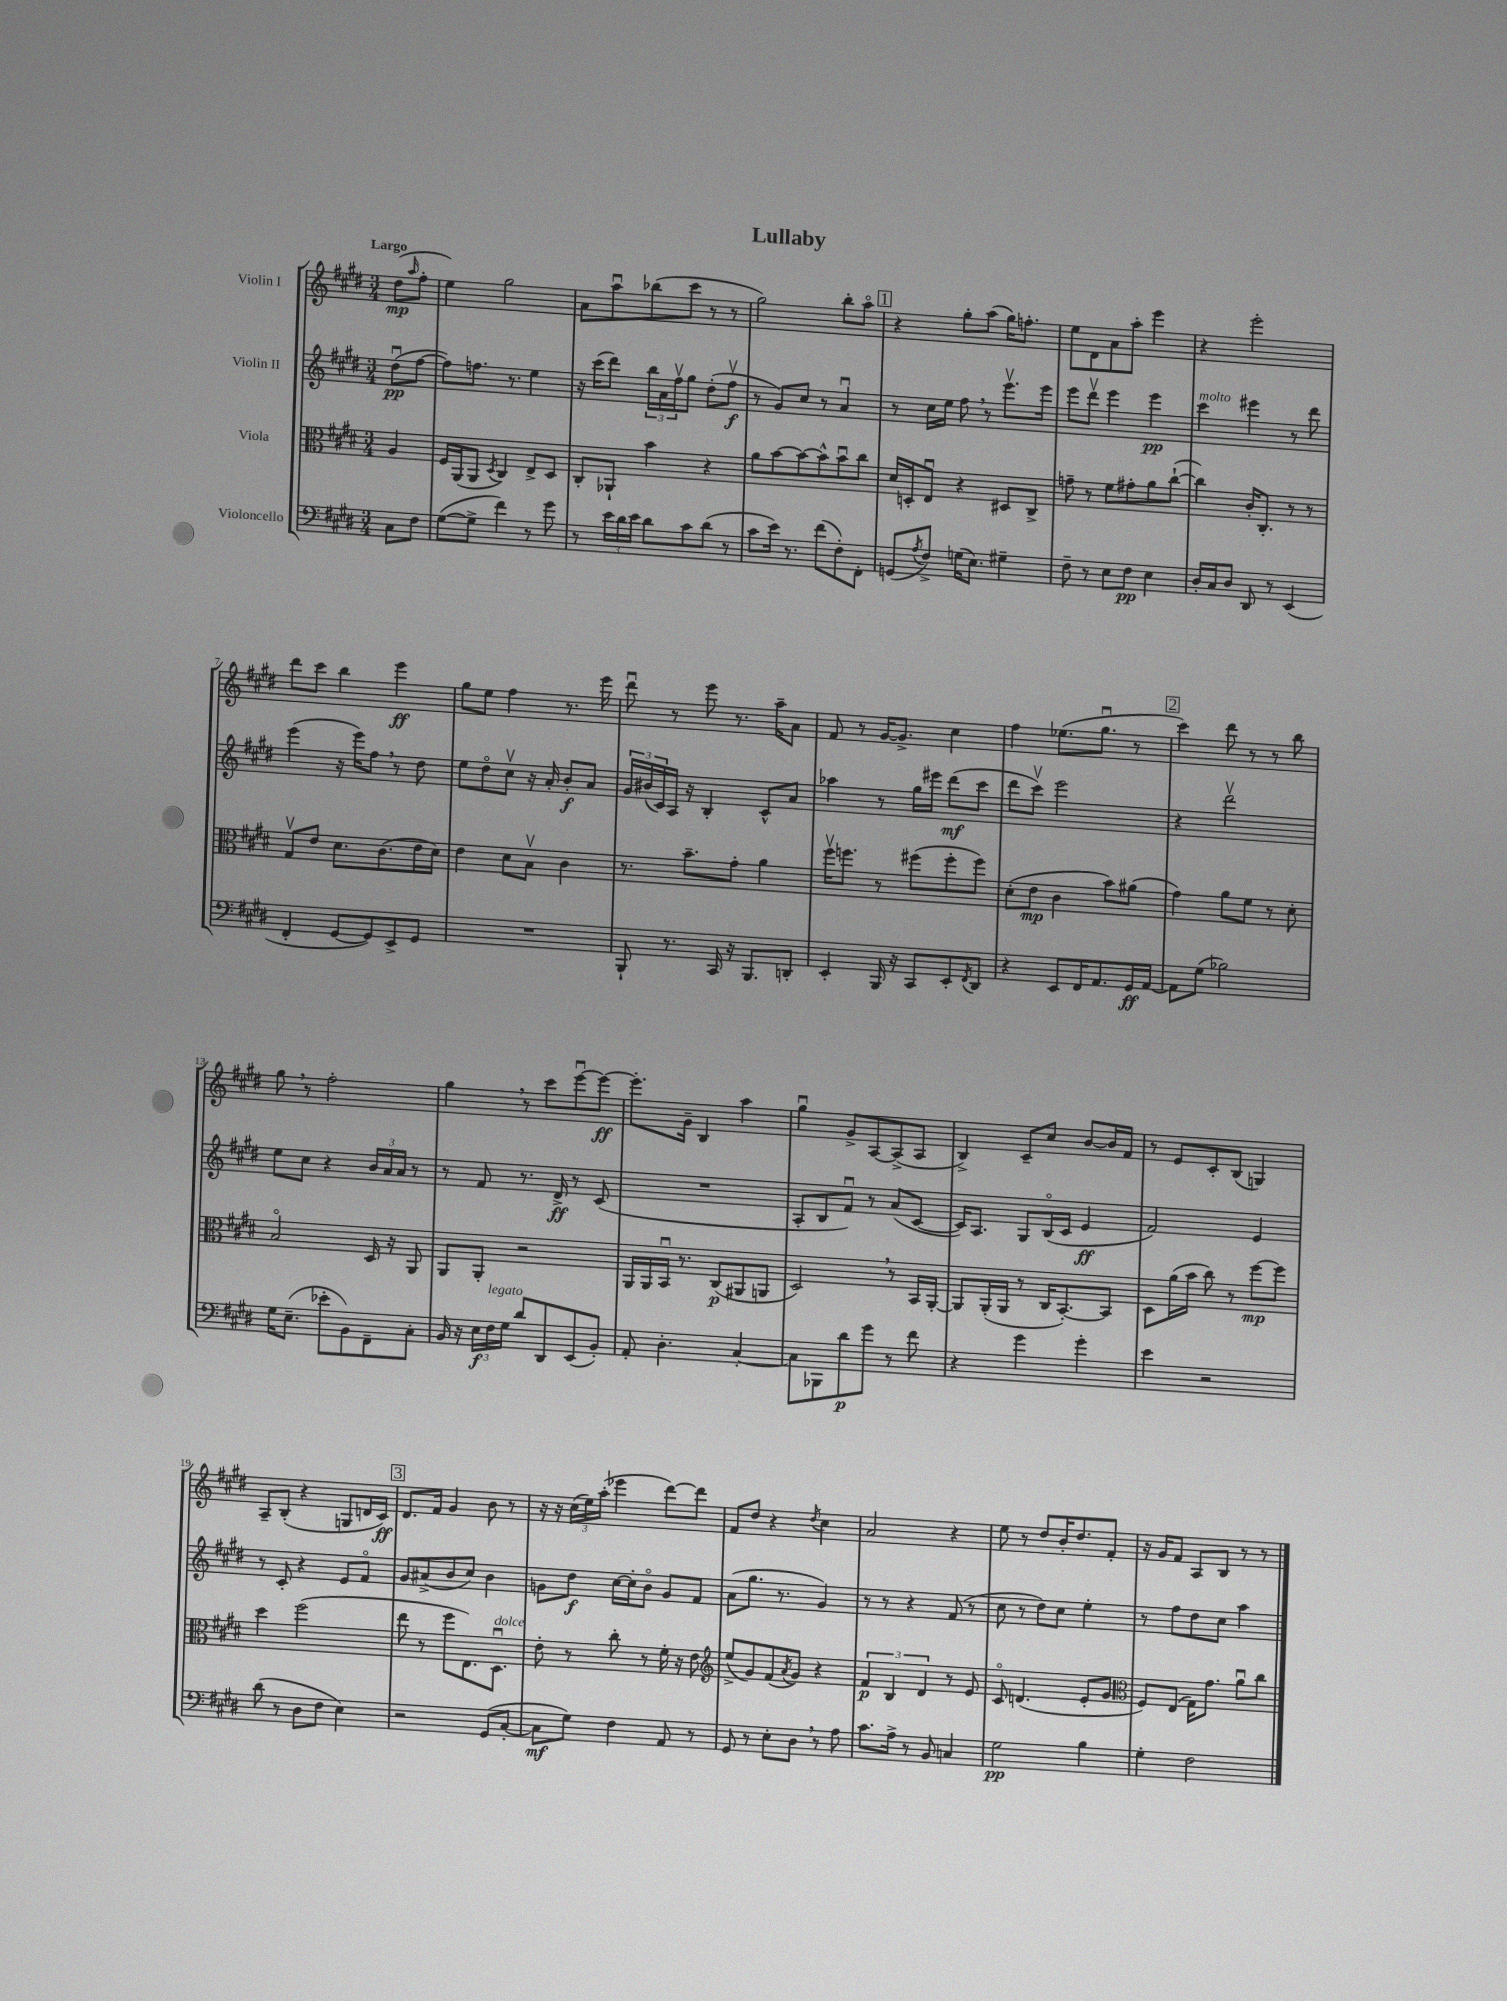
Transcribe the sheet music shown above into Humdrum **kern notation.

**kern	**dynam	**kern	**dynam	**kern	**dynam	**kern	**dynam
*part4	*part4	*part3	*part3	*part2	*part2	*part1	*part1
*staff4	*staff4	*staff3	*staff3	*staff2	*staff2	*staff1	*staff1
*I"Violoncello	*	*I"Viola	*	*I"Violin II	*	*I"Violin I	*
*clefF4	*	*clefC3	*	*clefG2	*	*clefG2	*
*k[f#c#g#d#]	*	*k[f#c#g#d#]	*	*k[f#c#g#d#]	*	*k[f#c#g#d#]	*
*M3/4	*	*M3/4	*	*M3/4	*	*M3/4	*
=	=	=	=	=	=	=	=
!	!	!	!	!	!	!LO:TX:a:B:t=Largo	!
8C#\L	.	4A/	.	(8dd#u\L	pp	(8dd#\L	mp
.	.	.	.	.	.	16qqaa/	.
8F#\J	.	.	.	[8ff#\J	.	8ff#'\J	.
=1	=1	=1	=1	=1	=1	=1	=1
([8G#\L	.	16F#/LL	.	8ff#\L])	.	4ee\)	.
.	.	(16AA/J	.	.	.	.	.
8G#^\J]	.	8AA/J	.	8.ffn\J	.	.	.
.	.	8qD#/	.	.	.	.	.
4f#\)	.	4C#/)	.	.	.	2gg#\	.
.	.	.	.	8.r	.	.	.
8r	.	8E^/L	.	4ee\	.	.	.
8g#\	.	8D#/J	.	.	.	.	.
=2	=2	=2	=2	=2	=2	=2	=2
8r	.	8C#'/L	.	16r	.	8a\L	.
.	.	.	.	(16ccc#\KL	.	.	.
24e\LL	.	8AA-X`/J	.	8ddd#\J)	.	8aau\	.
24d#\	.	.	.	.	.	.	.
24e\JJ	.	.	.	.	.	.	.
8d#\L	.	4b\	.	24bb\LL	.	(8bb-X\	.
.	.	.	.	24a\	.	.	.
.	.	.	.	24ff#v\J	.	.	.
8c#\	.	.	.	8gg#\J	.	8ccc#\J	.
(8d#\J	.	4r	.	(8dd#'\L	.	8r	.
8r	.	.	.	8ff#v\J	f	8r	.
=3	=3	=3	=3	=3	=3	=3	=3
8c#\L	.	8a\L	.	8r	.	2gg#\)	.
16e\Jk)	.	[8b\	.	8g#/L)	.	.	.
8.r	.	.	.	.	.	.	.
.	.	8b\_	.	8cc#/J	.	.	.
(8f#\L	.	8b^^\]	.	8r	.	.	.
8F#'\)	.	8bu\	.	4au/	.	8bb'\L	.
8FF#'\J	.	8cc#\J	.	.	.	8aa\J	.
!!LO:REH:place=s1:t=1
=4	=4	=4	=4	=4	=4	=4	=4
(8GGn/L	.	16d#/LL	.	8r	.	4r	.
.	.	16Dn'/J	.	.	.	.	.
8qA/	.	.	.	.	.	.	.
8F#^/J)	.	8Eu/J	.	16cc#\LL	.	.	.
.	.	.	.	16ee\JJ	.	.	.
(16Gn\KL	.	4r	.	8ff#,\	.	8gg#'\L	.
8.E\J)	.	.	.	.	.	.	.
.	.	.	.	8r	.	(8aa\J	.
4G#X~\	.	8D#X/L	.	8.eeev\L	.	16gg#\KL)	.
.	.	.	.	.	.	8.ffn'\J	.
.	.	8C#^/J	.	.	.	.	.
.	.	.	.	16eee\Jk	.	.	.
=5	=5	=5	=5	=5	=5	=5	=5
8F#~\	.	8gn~\	.	8eee\L	.	8ee\L	.
8r	.	8r	.	8ddd#v\J	.	8d#\	.
8E\L	.	8f#\L	.	4eee\	.	8a\	.
8F#\J	pp	8g#X'\	.	.	.	8aa'\J	.
4E\	.	8a\	.	4eee\	pp	4eee\	.
.	.	([8cc#`\J	.	.	.	.	.
=6	=6	=6	=6	=6	=6	=6	=6
!	!	!	!	!LO:TX:a:i:t=molto	!	!	!
16D#'/LL	.	4cc#\])	.	4ccc#\	.	4r	.
16C#/J	.	.	.	.	.	.	.
8D#/J	.	.	.	.	.	.	.
8DD#/	.	16c#'/KL	.	4eee#X\	.	2eee'\	.
.	.	8.C#'/J	.	.	.	.	.
8r	.	.	.	.	.	.	.
(4EE/	.	8r	.	8r	.	.	.
.	.	8r	.	8ddd#\	.	.	.
!!LO:LB:g=z
=7	=7	=7	=7	=7	=7	=7	=7
4FF#'/	.	8G#v/L	.	(4eee\	.	8ddd#\L	.
.	.	8e/J	.	.	.	8ccc#\J	.
[8GG#/L	.	8.d#\L	.	16r	.	4bb\	.
.	.	.	.	16eee\KL)	.	.	.
8GG#/])	.	.	.	8ff#,\J	.	.	.
.	.	(8.c#\	.	.	.	.	.
8EE^/	.	.	.	8r	.	4eee\	ff
8GG#/J	.	16e\L	.	8dd#\	.	.	.
.	.	16d#\JJ)	.	.	.	.	.
=8	=8	=8	=8	=8	=8	=8	=8
2.r	.	4e\	.	8ee\L	.	8gg#\L	.
.	.	.	.	8dd#\	.	8ee\J	.
.	.	8d#\L	.	8cc#v\J	.	4ff#\	.
.	.	8Bv\J	.	16r	.	.	.
.	.	.	.	16a'/	.	.	.
.	.	4c#\	.	8b'/L	f	8.r	.
.	.	.	.	8a/J	.	.	.
.	.	.	.	.	.	16eee\	.
=9	=9	=9	=9	=9	=9	=9	=9
8BBB`/	.	8.r	.	24g#/LL	.	8ddd#u\	.
.	.	.	.	(24b#X/	.	.	.
.	.	.	.	24c#/)	.	.	.
8.r	.	.	.	16A/JJ	.	8r	.
.	.	8.b~\L	.	16r	.	.	.
.	.	.	.	4B'/	.	8eee\	.
16CC#/	.	.	.	.	.	.	.
16r	.	8g#'\J	.	.	.	8.r	.
8.BBB/L	.	.	.	.	.	.	.
.	.	4a\	.	8c#^^/L	.	.	.
.	.	.	.	.	.	16aa~\KL	.
8DDn'/J	.	.	.	8a/J	.	8a\J	.
=10	=10	=10	=10	=10	=10	=10	=10
4EE'/	.	16ff#v\KL	.	4aa-X\	.	8f#/	.
.	.	8.ffn\J	.	.	.	.	.
.	.	.	.	.	.	8r	.
16BBB/	.	8r	.	8r	.	[16g#/KL	.
16r	.	.	.	.	.	8.g#^/J]	.
8CC#/L	.	(8ff#X\L	.	16gg#\LL	.	.	.
.	.	.	.	16eee#X\JJ	.	.	.
8EE'/	.	8ff#'\	.	(8ddd#\L	mf	4cc#\	.
8qFF#/	.	.	.	.	.	.	.
8DD#/J	.	8ff#\J)	.	8ccc#\J	.	.	.
=11	=11	=11	=11	=11	=11	=11	=11
4r	.	(8d#'\L	.	8ddd#\L	.	4ff#\	.
.	.	8e\J	mp	8ccc#v\J)	.	.	.
8EE/L	.	4c#\	.	2eee\	.	(8.ee-X\L	.
16FF#/K	.	.	.	.	.	.	.
8.AA/	.	.	.	.	.	8.gg#u\J	.
.	.	8b\L)	.	.	.	.	.
16GG#/L	ff	(8a#X\J	.	.	.	8r	.
[16AA/JJ	.	.	.	.	.	.	.
!!LO:REH:place=s1:t=2
=12	=12	=12	=12	=12	=12	=12	=12
8AA\L]	.	4g#\)	.	4r	.	4ccc#\)	.
(8G#\J	.	.	.	.	.	.	.
2B-X\)	.	8a\L	.	2ddd#v\	.	8ddd#\	.
.	.	8f#\J	.	.	.	8r	.
.	.	8r	.	.	.	8r	.
.	.	8d#'\	.	.	.	8bb\	.
!!LO:LB:g=z
=13	=13	=13	=13	=13	=13	=13	=13
16G#\KL	.	2B/	.	8ee\L	.	8gg#,\	.
(8.E~\J	.	.	.	.	.	.	.
.	.	.	.	8cc#\J	.	8r	.
8e-X'\L	.	.	.	4r	.	2ff#'\	.
8BB\)	.	.	.	.	.	.	.
8FF#~\	.	16D#/	.	24b/LL	.	.	.
.	.	.	.	24a/	.	.	.
.	.	16r	.	.	.	.	.
.	.	.	.	24a/JJ	.	.	.
8C#'\J	.	8AA/	.	8r	.	.	.
=14	=14	=14	=14	=14	=14	=14	=14
16BB/	.	8AA/L	.	8r	.	4gg#,\	.
16r	.	.	.	.	.	.	.
24E\LL	f	8AA'/J	.	8f#/	.	.	.
!LO:TX:a:i:t=legato	!	!	!	!	!	!	!
24F#\	.	.	.	.	.	.	.
24G#\JJ	.	.	.	.	.	.	.
8d#/L	.	2r	.	8.r	.	8r	.
8DD#/	.	.	.	.	.	8ccc#\L	.
.	.	.	.	16d#^/	ff	.	.
(8EE/	.	.	.	8r	.	[8eeeu\	.
8BB'/J)	.	.	.	(8c#/	.	8eee\J_	ff
=15	=15	=15	=15	=15	=15	=15	=15
8AA'/	.	16AA/LL	.	2.r	.	8.eee'\L]	.
.	.	16AA/	.	.	.	.	.
4.D#'\	.	16BBu/JJ	.	.	.	.	.
.	.	8.r	.	.	.	16g#~\Jk	.
.	.	.	.	.	.	4B/	.
.	.	(8C#/L	p	.	.	.	.
[4C#'/	.	8AA#X/	.	.	.	4aa\	.
.	.	8AAn/J	.	.	.	.	.
=16	=16	=16	=16	=16	=16	=16	=16
8C#\L]	.	2D#,/)	.	8A'/L	.	4gg#u\	.
8BBB-X\	.	.	.	8B/	.	.	.
8d#\	p	.	.	8f#u/J)	.	8g#^/L	.
8g#\J	.	.	.	8r	.	[8A/	.
8r	.	8r	.	(8a/L	.	(8A^/]	.
8f#\	.	16BB/LL	.	[8c#/J	.	8A/J	.
.	.	[16AA'/JJ	.	.	.	.	.
=17	=17	=17	=17	=17	=17	=17	=17
4r	.	8AA/L]	.	16c#/KL])	.	4B^/)	.
.	.	.	.	8.A/J	.	.	.
.	.	(16AA'/L	.	.	.	.	.
.	.	16AA/JJ	.	.	.	.	.
4g#\	.	8r	.	8G#/L	.	8c#~/L	.
.	.	16C#/KL	.	(16B/L	.	8cc#/J	.
.	.	[8.BB'/)	.	16c#/JJ	.	.	.
4g#'\	.	.	.	4e/	ff	[8b/L	.
.	.	8BB/J]	.	.	.	16b/L]	.
.	.	.	.	.	.	16f#/JJ	.
=18	=18	=18	=18	=18	=18	=18	=18
4e\	.	8D#\L	.	2f#/)	.	8r	.
.	.	(16a\L	.	.	.	8e/L	.
.	.	16b\JJ	.	.	.	.	.
2r	.	8cc#\)	.	.	.	8c#'/	.
.	.	8r	.	.	.	(8B/J	.
.	.	[8ff#\L	mp	4e/	.	4Gn/)	.
.	.	8ff#\J]	.	.	.	.	.
!!LO:LB:g=z
=19	=19	=19	=19	=19	=19	=19	=19
(8d#\	.	4dd#\	.	8r	.	8A~/L	.
8r	.	.	.	8c#'/	.	(8B'/J	.
8D#\L	.	(2ff#\	.	4r	.	4r	.
8F#\J	.	.	.	.	.	.	.
4E\)	.	.	.	8e/L	.	8Gn/L	.
.	.	.	.	8f#/J	.	16dn/L	.
.	.	.	.	.	.	16c#/JJ)	ff
!!LO:REH:place=s1:t=3
=20	=20	=20	=20	=20	=20	=20	=20
2r	.	8ee\	.	8g#/L	.	8.d#/L	.
.	.	8r	.	(8a#X^/	.	.	.
.	.	.	.	.	.	16f#/Jk	.
.	.	8ff#\L	.	8b/	.	4g#/	.
.	.	8.E\)	.	8cc#/J)	.	.	.
(8GG#/L	.	.	.	4b\	.	8b\	.
!	!	!LO:TX:a:i:t=dolce	!	!	!	!	!
.	.	8.D#u\J	.	.	.	.	.
[8C#'/J	.	.	.	.	.	8r	.
=21	=21	=21	=21	=21	=21	=21	=21
8C#\L]	mf	8e'\	.	8gn\L	.	16r	.
.	.	.	.	.	.	16r	.
8G#\J)	.	8r	.	8dd#\J	f	(24cc#\LL	.
.	.	.	.	.	.	24ee\)	.
.	.	.	.	.	.	(24aa'\JJ	.
4F#\	.	8cc#'\	.	[16cc#\LL	.	4eee-X\	.
.	.	.	.	16cc#'\J]	.	.	.
.	.	8r	.	8b\J	.	.	.
8AA/	.	16f#'\	.	8g/L	.	[8ddd#\L)	.
.	.	16r	.	.	.	.	.
8r	.	8e\	.	8f#/J	.	8ddd#\J]	.
=22	=22	=22	=22	=22	=22	=22	=22
*	*	*clefG2	*	*	*	*	*
8GG#/	.	(8ee^/L	.	(8a\L	.	8f#/L	.
8r	.	8g#/)	.	8.gg#\J	.	8dd#/J	.
8E'\L	.	(8f#/	.	.	.	4r	.
.	.	.	.	8.r	.	.	.
.	.	8qa/	.	.	.	.	.
8D#,\J	.	8g#/J)	.	.	.	.	.
.	.	.	.	.	.	8qdd#/	.
8r	.	4r	.	4g#/)	.	4cc#\	.
8A\	.	.	.	.	.	.	.
=23	=23	=23	=23	=23	=23	=23	=23
8.c#\L	.	6f#/	p	8r	.	2a/	.
.	.	.	.	8r	.	.	.
.	.	6B/	.	.	.	.	.
16A^\Jk	.	.	.	.	.	.	.
8r	.	.	.	4r	.	.	.
.	.	6d#/	.	.	.	.	.
8BB/	.	.	.	.	.	.	.
4Cn/	.	8r	.	(8f#/	.	4r	.
.	.	8e/	.	8r	.	.	.
=24	=24	=24	=24	=24	=24	=24	=24
2G#\	pp	8c#/	.	8cc#\	.	8ee\	.
.	.	(4.dn/	.	8r	.	8r	.
.	.	.	.	8dd#\L)	.	8dd#/L	.
.	.	.	.	8cc#\J	.	16b'/K	.
.	.	.	.	.	.	8.dd#/	.
4B\	.	8e'/L	.	4ee'\	.	.	.
.	.	8g#/J	.	.	.	8f#'/J	.
=25	=25	=25	=25	=25	=25	=25	=25
*	*	*clefC3	*	*	*	*	*
4G#'\	.	8F#/L)	.	8r	.	16r	.
.	.	.	.	.	.	16g#/KL	.
.	.	(8E/J	.	8ff#\L	.	8f#/J	.
2F#\	.	16G#\KL)	.	8dd#\	.	8A/L	.
.	.	8.g#\J	.	.	.	.	.
.	.	.	.	8cc#\J	.	8B/J	.
.	.	8au\L	.	4aa\	.	8r	.
.	.	8cc#\J	.	.	.	8r	.
==	==	==	==	==	==	==	==
*-	*-	*-	*-	*-	*-	*-	*-
